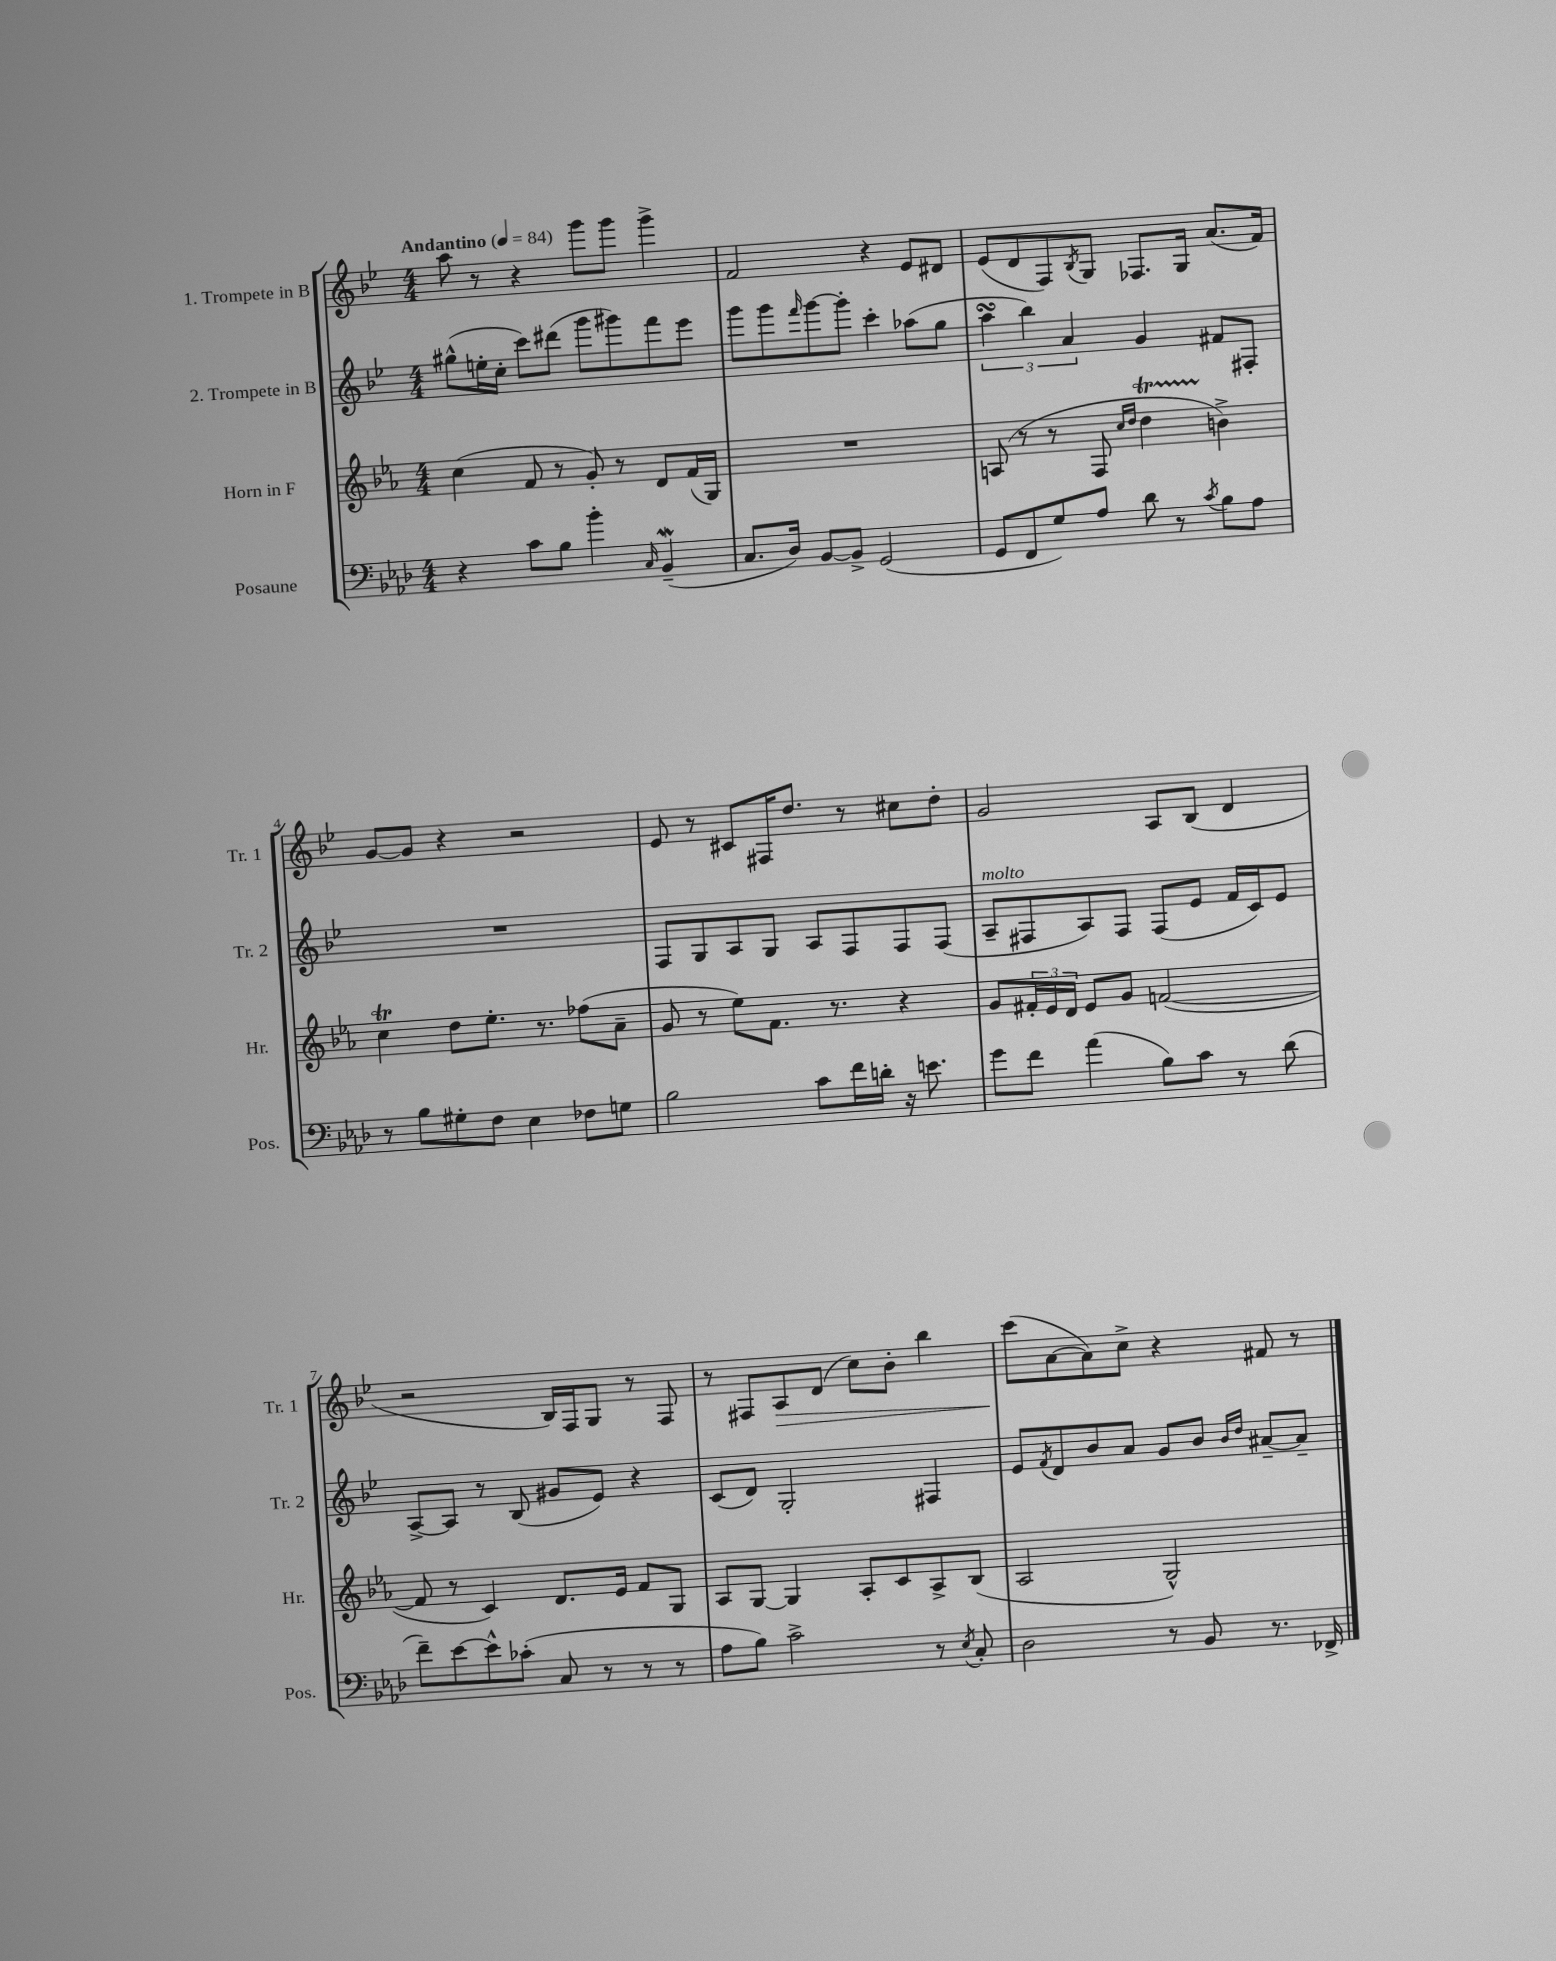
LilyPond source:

<<
\new StaffGroup <<
\new Staff = "s0" \with { instrumentName = "1. Trompete in B" shortInstrumentName = "Tr. 1" } {
    \clef treble \key bes \major \numericTimeSignature \time 4/4 \tempo "Andantino" 4 = 84
    a''8 r8 r4 g'''8 g'''8 g'''4-> |
    f'2 r4 ees'8 dis'8 |
    ees'8( d'8 f8) \acciaccatura { bes8 } g8 fes8. g16 a'8.( f'16) |
    g'8~ g'8 r4 r2 |
    ees'8 r8 cis'8 fis16 d''8. r8 cis''8 d''8-. |
    g'2 a8 bes8( d'4 |
    r2 bes16) f16 g8 r8 f8 |
    r8 fis8 a8\> d'8( c''8) bes'8-. bes''4 |
    c'''8\!( a'8~ a'8) c''8-> r4 fis'8 r8 \bar "|." |
}
\new Staff = "s1" \with { instrumentName = "2. Trompete in B" shortInstrumentName = "Tr. 2" } {
    \clef treble \key bes \major \numericTimeSignature \time 4/4
    gis''8-^( e''16-. c''16-. c'''8) dis'''8( g'''8 gis'''8) f'''8 ees'''8 |
    g'''8 g'''8 \grace { f'''16 } g'''8~ g'''8-. c'''4-. aes''8( g''8 |
    \tuplet 3/2 { a''4\turn bes''4) a'4 } g'4 fis'8 fis8-. |
    R1 |
    f8 g8 a8 g8 a8 f8 f8 f8( |
    a8--^\markup { \italic "molto" } fis8 a8) fis8 fis8( ees'8 f'16 c'16) ees'8 |
    a8~-> a8 r8 bes8( gis'8 ees'8) r4 |
    c'8( d'8) g2-. fis4 |
    ees'8 \acciaccatura { f'8 } d'8 bes'8 a'8 g'8 bes'8 \grace { bes'16 d''16 } ais'8~-- ais'8-- \bar "|." |
}
\new Staff = "s2" \with { instrumentName = "Horn in F" shortInstrumentName = "Hr." } {
    \clef treble \key ees \major \numericTimeSignature \time 4/4
    c''4( f'8 r8 g'8-.) r8 d'8 f'16( g16) |
    R1 |
    a8( r8 r8 f8 \grace { c''16 d''16 } d''4\startTrillSpan b'4->\stopTrillSpan) |
    c''4\trill d''8 ees''8.-. r8. fes''8( aes'8-- |
    g'8 r8 ees''8) f'8. r8. r4 |
    g'8 \tuplet 3/2 { fis'16-. ees'16 d'16 } ees'8 g'8 f'2~( |
    f'8 r8 c'4) d'8. ees'16 f'8 g8 |
    aes8 g8~ g4 aes8-. c'8 aes8-> bes8( |
    aes2 g2-^) \bar "|." |
}
\new Staff = "s3" \with { instrumentName = "Posaune" shortInstrumentName = "Pos." } {
    \clef bass \key aes \major \numericTimeSignature \time 4/4
    r4 c'8 bes8 bes'4-. \grace { c16 } bes,4--\mordent( |
    c8. des16) bes,8~ bes,8-> g,2( |
    g,8 f,8 g8) aes8 des'8 r8 \acciaccatura { c'8 } bes8 aes8 |
    r8 bes8 gis8-. f8 ees4 fes8 g8 |
    bes2 c'8 f'16 d'16-. r16 e'8. |
    g'8 f'8 aes'4( bes8) c'8 r8 des'8( |
    f'8--) ees'8~ ees'8-^ ces'8-.( c8 r8 r8 r8 |
    aes8 bes8) c'2-> r8 \acciaccatura { ees8 } c8-. |
    des2 r8 bes,8 r8. fes,16-> \bar "|." |
}
>>
>>
